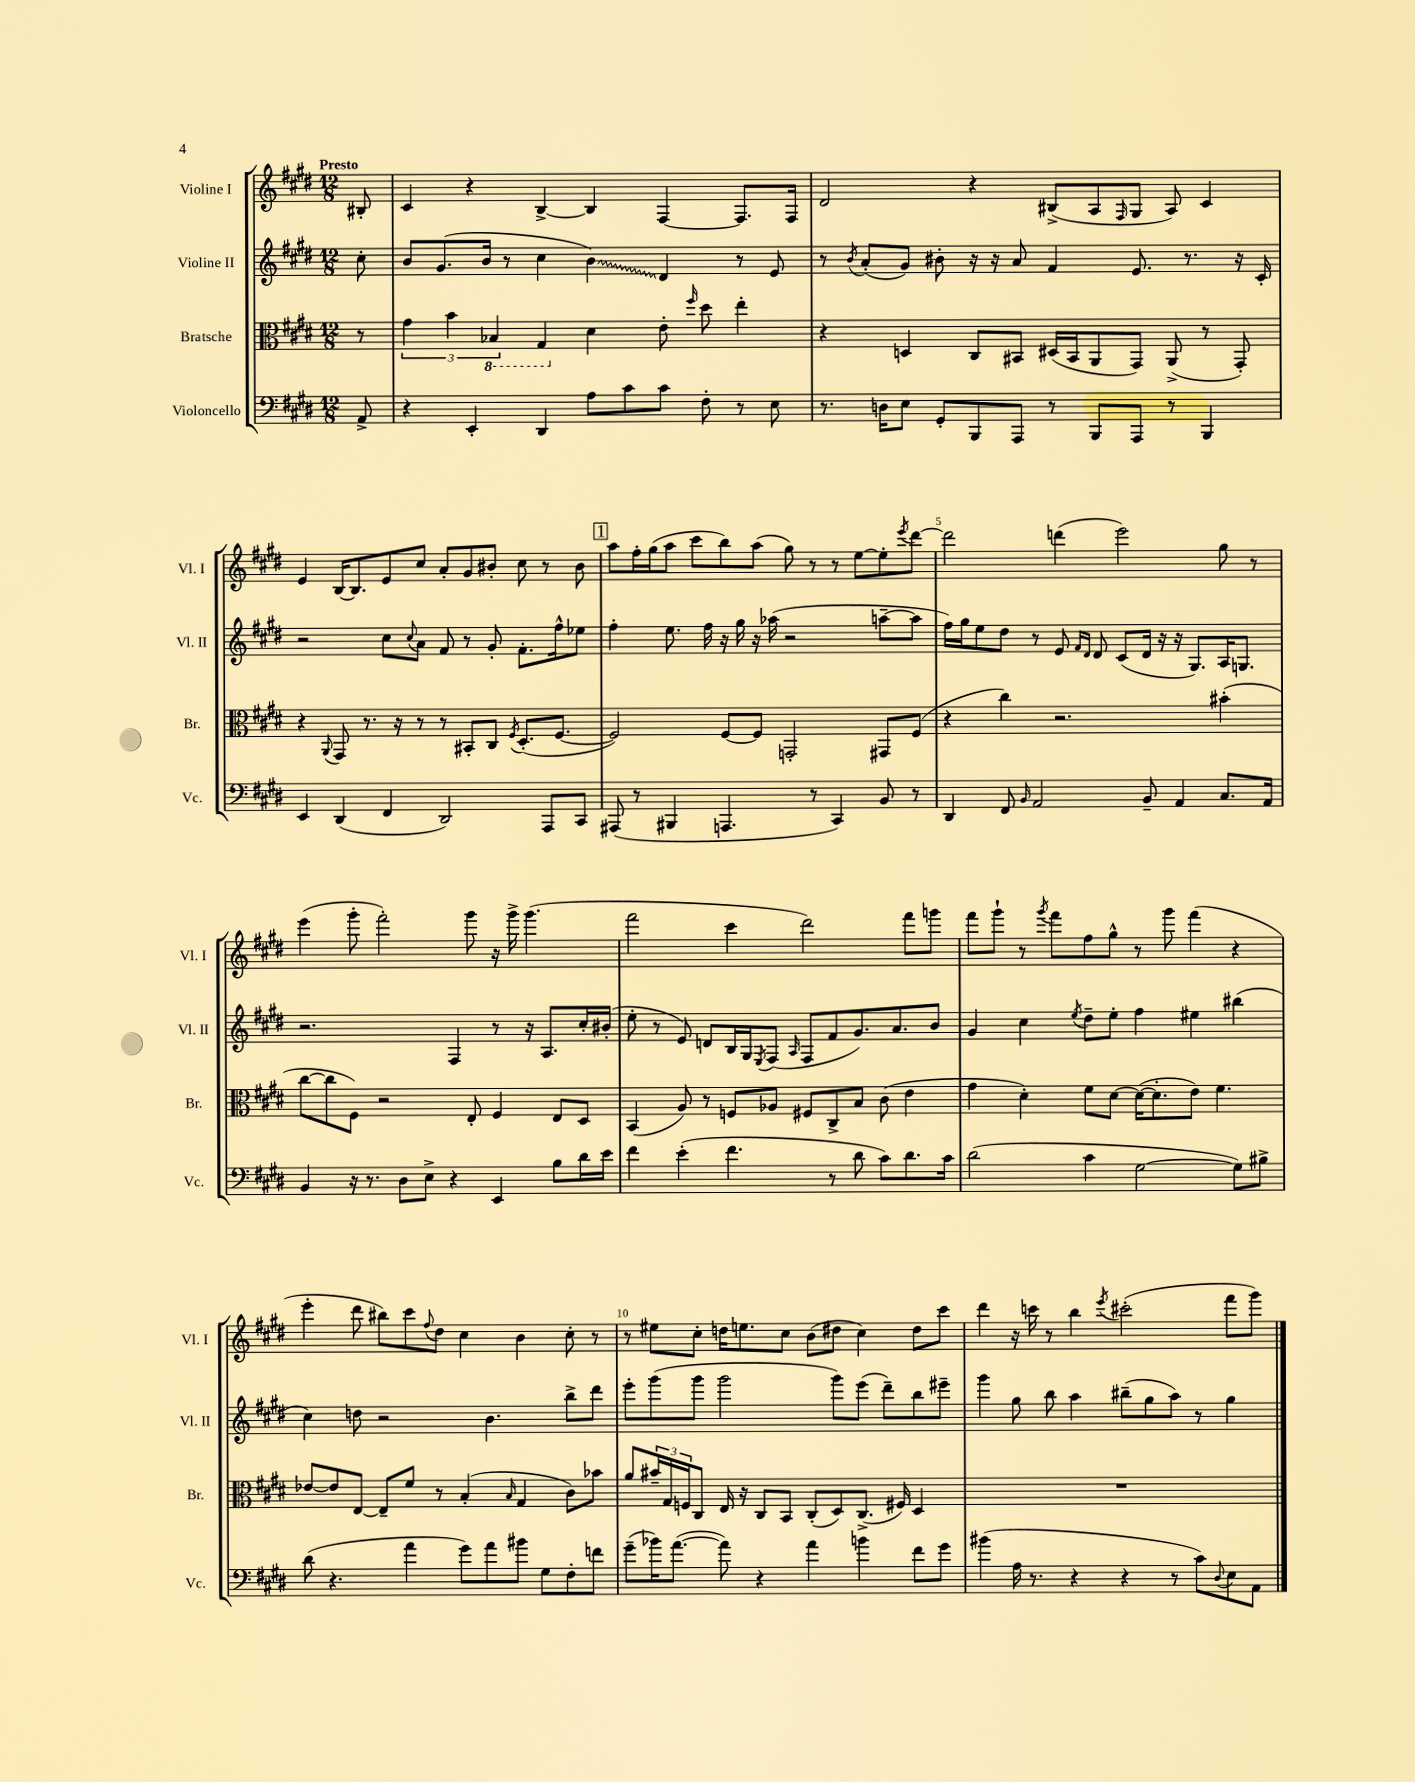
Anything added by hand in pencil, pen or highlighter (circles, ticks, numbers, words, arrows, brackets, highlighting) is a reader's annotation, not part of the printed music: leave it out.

**kern	**kern	**kern	**kern
*staff4	*staff3	*staff2	*staff1
*clefF4	*clefC3	*clefG2	*clefG2
*k[f#c#g#d#]	*k[f#c#g#d#]	*k[f#c#g#d#]	*k[f#c#g#d#]
*M12/8	*M12/8	*M12/8	*M12/8
8AA^	8r	8cc#'	8B#'
=	=	=	=
4r	6g#	8b	4c#
.	.	(8.g#	.
.	6b	.	.
4EE'	.	.	4r
.	.	16b	.
.	6BB-	.	.
.	.	8r	.
4DD#	4GG#	4cc#	[4B^
8A	4d#	4b)	4B]
8c#	.	.	.
8c#	8e'	4d#	[4F#
.	16qqff#	.	.
8F#'	8dd#	.	.
8r	4ee'	8r	8.F#]
8E	.	8e	.
.	.	.	16F#
=	=	=	=
8.r	4r	8r	2d#
.	.	8qb	.
.	.	(8a'	.
16D	.	.	.
8E	4D	8g#)	.
8GG#'	.	8b#'	.
8BBB	8C#	16r	4r
.	.	16r	.
8AAA	8BB#	8a	.
8r	(16D#	4f#	(8B#^
.	16BB#	.	.
8BBB	8AA	.	8A
.	.	.	16qqF#
8AAA	8GG#)	8.e	8G#
8r	(8AA^	.	8A)
.	.	8.r	.
4BBB	8r	.	4c#
.	8GG#')	16r	.
.	.	16c#'	.
=	=	=	=
4EE	4r	2r	4e
.	8qqAA	.	.
(4DD#	8GG#	.	[16B
.	.	.	8.B]
.	8.r	.	.
4FF#	.	8cc#	8e
.	16r	.	.
.	.	8qqcc#	.
.	8r	8a	8cc#
2DD#)	8r	8f#	8a'
.	8BB#'	8r	8g#
.	8C#	8g#'	8b#'
.	8qF#	.	.
.	(8.D#'	8.f#'	8cc#
8AAA	.	.	8r
.	[8.F#	16ff#^^	.
8CC#	.	8ee-	8b#
=	=	=	=
(8AAA#	2F#])	4ff#'	8aa
8r	.	.	16ff#'
.	.	.	(16gg#
4BBB#	.	8.ee	8aa
.	.	.	8ccc#
.	.	16ff#	.
4.AAA	[8F#	16r	8bb)
.	.	16gg#	.
.	8F#]	16r	(8aa
.	.	(16aa-	.
.	2GG'	2r	8gg#)
8r	.	.	8r
4CC#)	.	.	8r
.	.	.	[8ee
8BB	8GG#	[8aa~	8ee']
.	.	.	8qeee
8r	(8F#	8aa]	[8ddd#
=	=	=	=
4DD#	4r	16ff#)	2ddd#]
.	.	16gg#	.
.	.	8ee	.
8FF#	4cc#)	8dd#	.
16qqBB	.	.	.
2AA	.	8r	.
.	2.r	8e	(4ddd
.	.	16qqf#	.
.	.	16qqd#	.
.	.	8d#	.
.	.	(8c#	2eee)
8BB~	.	16d#	.
.	.	16r	.
4AA	.	16r	.
.	.	8.G#)	.
8.C#	(4b#'	16A	8gg#
.	.	8.G	.
.	.	.	8r
16AA	.	.	.
=	=	=	=
4BB	[8cc#	2.r	(4eee
.	8cc#]	.	.
16r	8F#)	.	8ggg#'
8.r	.	.	.
.	2r	.	2fff#')
8D#	.	.	.
8E^	.	.	.
4r	.	4F#	.
.	8E'	.	8ggg#
4EE	4F#	8r	16r
.	.	.	16ggg#^
.	.	16r	(4.ggg#
.	.	8.A	.
8B	8E	.	.
16d#	8D#	16cc#'	.
16e	.	(16b#'	.
=	=	=	=
4f#	(4BB	8ee'	2fff#
.	.	8r	.
(4e'	8A)	8e)	.
.	8r	8d	.
4.f#	8F	16B	4ccc#
.	.	16G#	.
.	.	8qE	.
.	8A-	(8F#	.
.	.	16qqA	.
.	8F#	8F#	2ddd#)
8r	8C#^	8f#	.
8d#	8B	8.g#)	.
8c#)	(8c#	.	.
.	.	8.a	.
8.d#	4e	.	8fff#
.	.	8b	8ggg
16c#	.	.	.
=	=	=	=
(2d#	4g#	4g#	8fff#
.	.	.	8ggg#`
.	4d#')	4cc#	8r
.	.	.	8qggg#
.	.	.	8fff#
.	.	8qee	.
4c#	8f#	8dd#~	8ff#
.	[8d#	8ee'	8gg#^^
[2G#	(16d#_	4ff#	8r
.	8.d#']	.	.
.	.	.	8ggg#
.	8e)	4ee#	(4fff#
.	4.f#	.	.
8G#])	.	(4bb#	4r
8B#^	.	.	.
=	=	=	=
(8d#	[8e-	4cc#)	4eee'
4.r	8e-]	.	.
.	[8E	8dd	8ddd#
.	8E~]	2r	8bb#)
4a	8f#	.	8ccc#
.	.	.	8qqff#
.	8r	.	8dd#
8g#)	(4B'	.	4cc#
8a	.	4.b	.
.	16qqB	.	.
8b#	4G#	.	4b
8G#	.	.	.
8F#'	8c#)	8bb^	8cc#'
8f	8b-	8ddd#	8r
=	=	=	=
(8g#~	8a	8eee'	8r
16b-)	24b#~	(8ggg#	8ee#
.	24G#	.	.
([8.a	.	.	.
.	24F	.	.
.	8C#	8ggg#	8cc#'
8a])	16E	2ggg#	16dd
.	16r	.	8.ee
4r	8C#	.	.
.	8BB	.	8cc#
4a	(8C#'	.	(8b
.	8D#)	8ggg#)	8dd#
4b	(8.C#^	(8eee	4cc#)
.	.	8ddd#~)	.
.	16F#)	.	.
8f#	4D#	8bb	8dd#
8g#	.	8eee#~	8ccc#
=	=	=	=
(4b#	1.r	4ggg#	4ddd#
16A	.	8gg#	16r
8.r	.	.	16ccc
.	.	8bb	8r
4r	.	4aa	4bb
.	.	.	8qeee
4r	.	(8bb#~	(2ccc#'
.	.	8gg#	.
8r	.	8aa)	.
8c#)	.	8r	.
8qqD#	.	.	.
8E	.	4gg#	8fff#
8AA	.	.	8ggg#)
==	==	==	==
*-	*-	*-	*-
